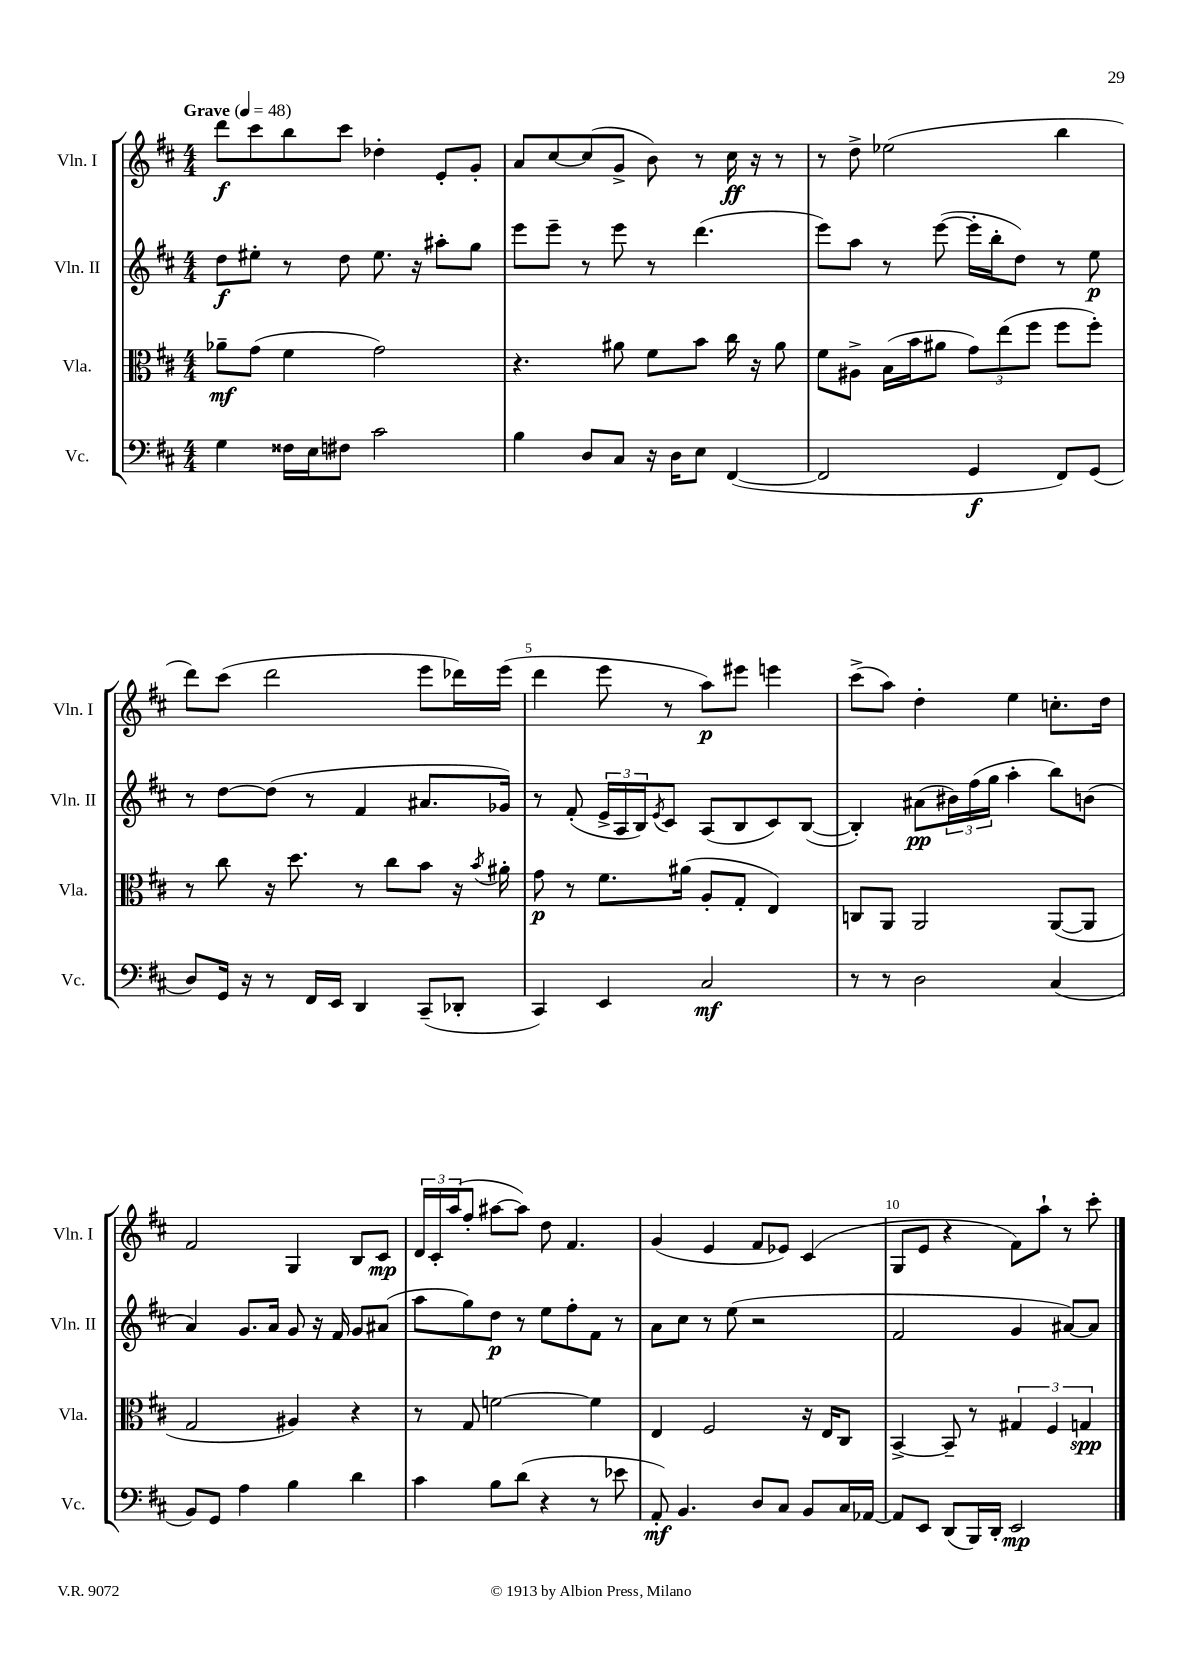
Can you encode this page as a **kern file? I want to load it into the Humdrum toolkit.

**kern	**kern	**kern	**kern
*staff4	*staff3	*staff2	*staff1
*clefF4	*clefC3	*clefG2	*clefG2
*k[f#c#]	*k[f#c#]	*k[f#c#]	*k[f#c#]
*M4/4	*M4/4	*M4/4	*M4/4
*MM48	*MM48	*MM48	*MM48
4G\	8a-~\L	8dd\L	8ddd\L
.	(8g\J	8ee#'\J	8ccc#\
16F##\LL	4f#\	8r	8bb\
16E\J	.	.	.
8F#\J	.	8dd\	8ccc#\J
2c#\	2g\)	8.ee#\	4dd-'\
.	.	16r	.
.	.	8aa#'\L	8e'/L
.	.	8gg\J	8g'/J
=	=	=	=
4B\	4.r	8eee\L	8a/L
.	.	8eee~\J	[8cc#/
8D/L	.	8r	(8cc#/]
8C#/J	8a#\	8eee\	8g^/J
16r	8f#\L	8r	8b\)
16D\LK	.	.	.
8E\J	8b\J	(4.ddd\	8r
([4FF#/	16cc#\	.	16cc#\
.	16r	.	16r
.	8a#\	.	8r
=	=	=	=
2FF#/]	8f#\L	8eee\L)	8r
.	8A#^\J	8aa\J	8dd^\
.	(16B\LL	8r	(2ee-\
.	16b\J	.	.
.	8a#\J	([8eee\	.
4GG/	12g\L)	16eee'\]LL	.
.	.	16bb'\J	.
.	(12ee\	.	.
.	.	8dd\J)	.
.	12ff#\J	.	.
8FF#/L)	8ff#\L	8r	4bb\
(8GG/J	8ff#'\J)	8ee\	.
=	=	=	=
8D/L)	8r	8r	8ddd\L)
16GG/Jk	8cc#\	[8dd\L	(8ccc#\J
16r	.	.	.
8r	16r	(8dd\]J	2ddd\
.	8.dd\	.	.
16FF#/LL	.	8r	.
16EE/JJ	.	.	.
4DD/	8r	4f#/	.
.	8cc#\L	.	.
(8CC#~/L	8b\J	8.a#/L	8eee\L
8DD-'/J	16r	.	16ddd-\L)
.	8qb/	.	.
.	16a#'\	16g-/Jk)	(16eee\JJ
=	=	=	=
4CC#/)	8g\	8r	4ddd\
.	8r	(8f#'/	.
4EE/	8.f#\L	24e^/LL	8eee\
.	.	24A/	.
.	.	24B/J)	.
.	.	8qe/	.
.	.	8c#/J	8r
.	(16a#\Jk	.	.
2C#/	8A'/L	(8A/L	8aa\L)
.	8G'/J	8B/	8eee#\J
.	4E/)	8c#/)	4eee\
.	.	([8B/J	.
=	=	=	=
8r	8C/L	4B'/])	(8ccc#^\L
8r	8AA/J	.	8aa\J)
2D\	2AA/	(8a#\L	4dd'\
.	.	24b#\L)	.
.	.	(24ff#\	.
.	.	24gg\JJ	.
.	.	4aa'\	4ee\
(4C#/	([8AA/L	8bb\L)	8.cc'\L
.	8AA/]J	(8b\J	.
.	.	.	16dd\Jk
=	=	=	=
8BB/L)	2G/	4a/)	2f#/
8GG/J	.	.	.
4A\	.	8.g/L	.
.	.	16a/Jk	.
4B\	4A#/)	8g/	4G/
.	.	16r	.
.	.	16f#/	.
4d\	4r	8g/L	8B/L
.	.	(8a#/J	8c#/J
=	=	=	=
4c#\	8r	8aa\L	24d/LL
.	.	.	24c#'/
.	.	.	(24aa/J
.	8G/	8gg\)	8ff#'/J
8B\L	[2f\	8dd\J	[8aa#\L
(8d\J	.	8r	8aa#\]J)
4r	.	8ee\L	8dd\
.	.	8ff#'\	4.f#/
8r	4f\]	8f#\J	.
8e-\	.	8r	.
=	=	=	=
8AA'/)	4E/	8a\L	(4g/
4.BB/	.	8cc#\J	.
.	2F#/	8r	4e/
.	.	(8ee\	.
8D/L	.	2r	8f#/L
8C#/J	.	.	8e-/J)
8BB/L	16r	.	(4c#/
.	16E/LK	.	.
16C#/L	8C#/J	.	.
[16AA-/JJ	.	.	.
=	=	=	=
8AA-/]L	[4BB^/	2f#/	8G/L
8EE/J	.	.	8e/J
(8DD/L	8BB~/]	.	4r
16BBB/L)	8r	.	.
16DD'/JJ	.	.	.
2EE/	6G#/	4g/	8f#\L)
.	.	.	8aa`\J
.	6F#/	.	.
.	.	[8a#/L)	8r
.	6G/	.	.
.	.	8a#/]J	8ccc#'\
==	==	==	==
*-	*-	*-	*-
